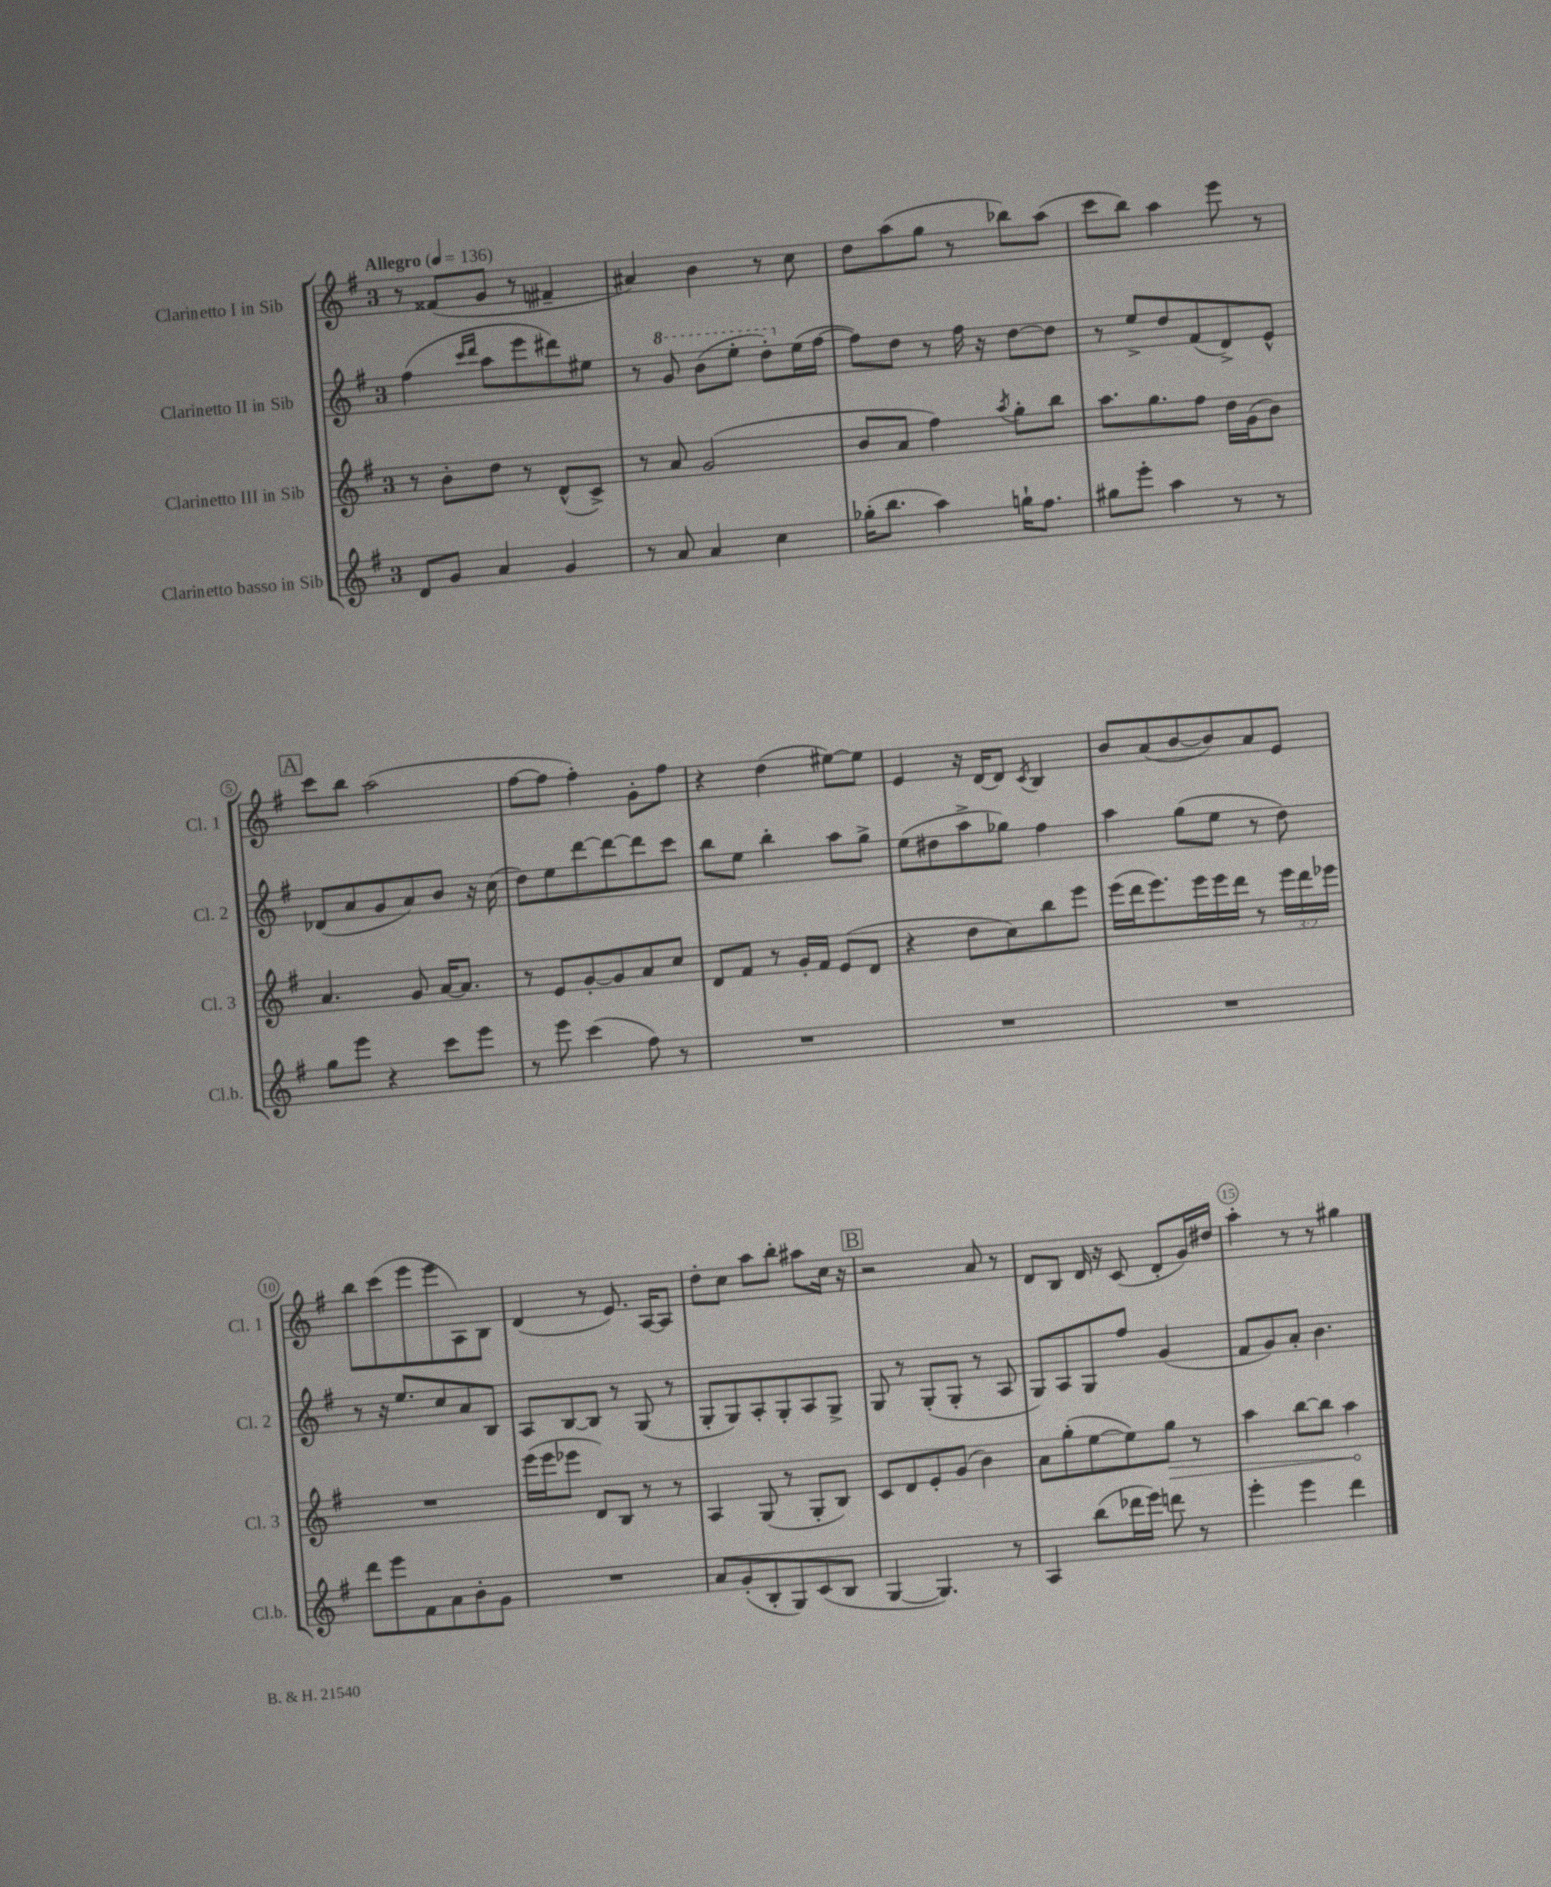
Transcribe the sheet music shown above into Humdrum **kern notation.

**kern	**kern	**kern	**kern
*staff4	*staff3	*staff2	*staff1
*clefG2	*clefG2	*clefG2	*clefG2
*k[f#]	*k[f#]	*k[f#]	*k[f#]
*M3/4	*M3/4	*M3/4	*M3/4
*MM136	*MM136	*MM136	*MM136
8d	8r	(4ff#	8r
8g	8b'	.	(8f##
.	.	16qqccc	.
.	.	16qqddd	.
4a	8dd	8aa	8g
.	8r	8eee	8r
4g	(8d^^	8ddd#)	4f#~
.	8c^)	8ee#	.
=	=	=	=
8r	8r	8r	4a#)
8a	8a	8gg	.
4a	(2g	(8bb	4b
.	.	8eee'	.
4cc	.	8ddd')	8r
.	.	(16ee	8cc
.	.	[16ff#	.
=	=	=	=
(16gg-'	8b	8ff#])	8dd
8.bb	.	.	.
.	8a	8dd	(8aa
4aa)	4ff#)	8r	8gg
.	.	16ff#	8r
.	.	16r	.
.	8qaa	.	.
16gg`	8gg'	[8dd	8bb-)
8.ff#	.	.	.
.	8bb	8dd]	(8aa
=	=	=	=
8gg#	8.aa	8r	8ccc
8eee'	.	8ee^	8bb)
.	8.gg	.	.
4aa	.	8dd	4aa
.	8ff#	(8f#	.
8r	16dd	8d^)	8eee
.	(16g	.	.
8r	8b)	8e^^	8r
=	=	=	=
8gg	4.a	(8d-	8ccc
8eee	.	8a	8bb
4r	.	8g	(2aa
.	8g	8a)	.
8ccc	[16a	8b	.
.	8.a]	.	.
8eee	.	16r	.
.	.	(16cc	.
=	=	=	=
8r	8r	8dd)	[8ff#
8eee	8e	8ee	8ff#]
(4ccc	[8g'	[8ddd	4ff#')
.	8g]	8ddd_	.
8ff#)	8a	8ddd]	8g'
8r	8cc	8ccc	8ff#
=	=	=	=
2.r	8d	8bb	4r
.	8f#	8ee	.
.	8r	4bb'	(4dd
.	16g'	.	.
.	16f#	.	.
.	(8e	8aa	[8ee#)
.	8d	8gg^	8ee#]
=	=	=	=
2.r	4r	(8ee	4e
.	.	8dd#	.
.	8dd	8aa^	16r
.	.	.	[16d
.	8cc)	8gg-)	8d]
.	.	.	8qc
.	8bb	4ff#	4B
.	8eee	.	.
=	=	=	=
2.r	(16eee	4aa	8b
.	16ddd	.	.
.	8.eee)	.	(8a
.	.	(8gg	[8b
.	16eee	.	.
.	16eee	8ee	8b])
.	16ddd	.	.
.	8r	8r	8a
.	24eee	8dd)	8e
.	24ddd	.	.
.	24eee-	.	.
=	=	=	=
8ddd	2.r	8r	8bb
8eee	.	16r	(8ccc
.	.	8.ee	.
8f#	.	.	8eee
8a	.	8cc	8eee
8b'	.	8a	8A)
8g	.	8B	8B
=	=	=	=
2.r	(16eee	8A	(4d
.	16eee	.	.
.	8eee-	[8B	.
.	8d)	8B]	8r
.	8B	8r	8.e)
.	8r	(8G	.
.	.	.	[16A
.	8r	8r	8A]
=	=	=	=
8a	4A	8G'	8dd'
(8g'	.	8G)	8cc
8B'	(8G	8A'	8aa
8G)	8r	8G'	8bb'
(8c	8G'	8A	8aa#
8B	8B)	8G^	16cc
.	.	.	16r
=	=	=	=
[4G	8c	8G	2r
.	8d	8r	.
4.G])	8e'	(8G'	.
.	(8g	8G'	.
.	4b)	8r	8a
8r	.	8A	8r
=	=	=	=
4A	8a	8G)	8d
.	(8gg'	8A	8B
(8bb	[8ee	8G	16d
.	.	.	16r
16ddd-	8ee])	8ff#	(8c
16eee)	.	.	.
8ddd	8gg	(4g	8d'
8r	8r	.	16g)
.	.	.	16dd#
=	=	=	=
4eee'	4aa	8f#	4aa'
.	.	8g)	.
4eee	[8bb	8a'	8r
.	8bb]	4.b	8r
4ddd	4aa	.	4gg#
==	==	==	==
*-	*-	*-	*-
